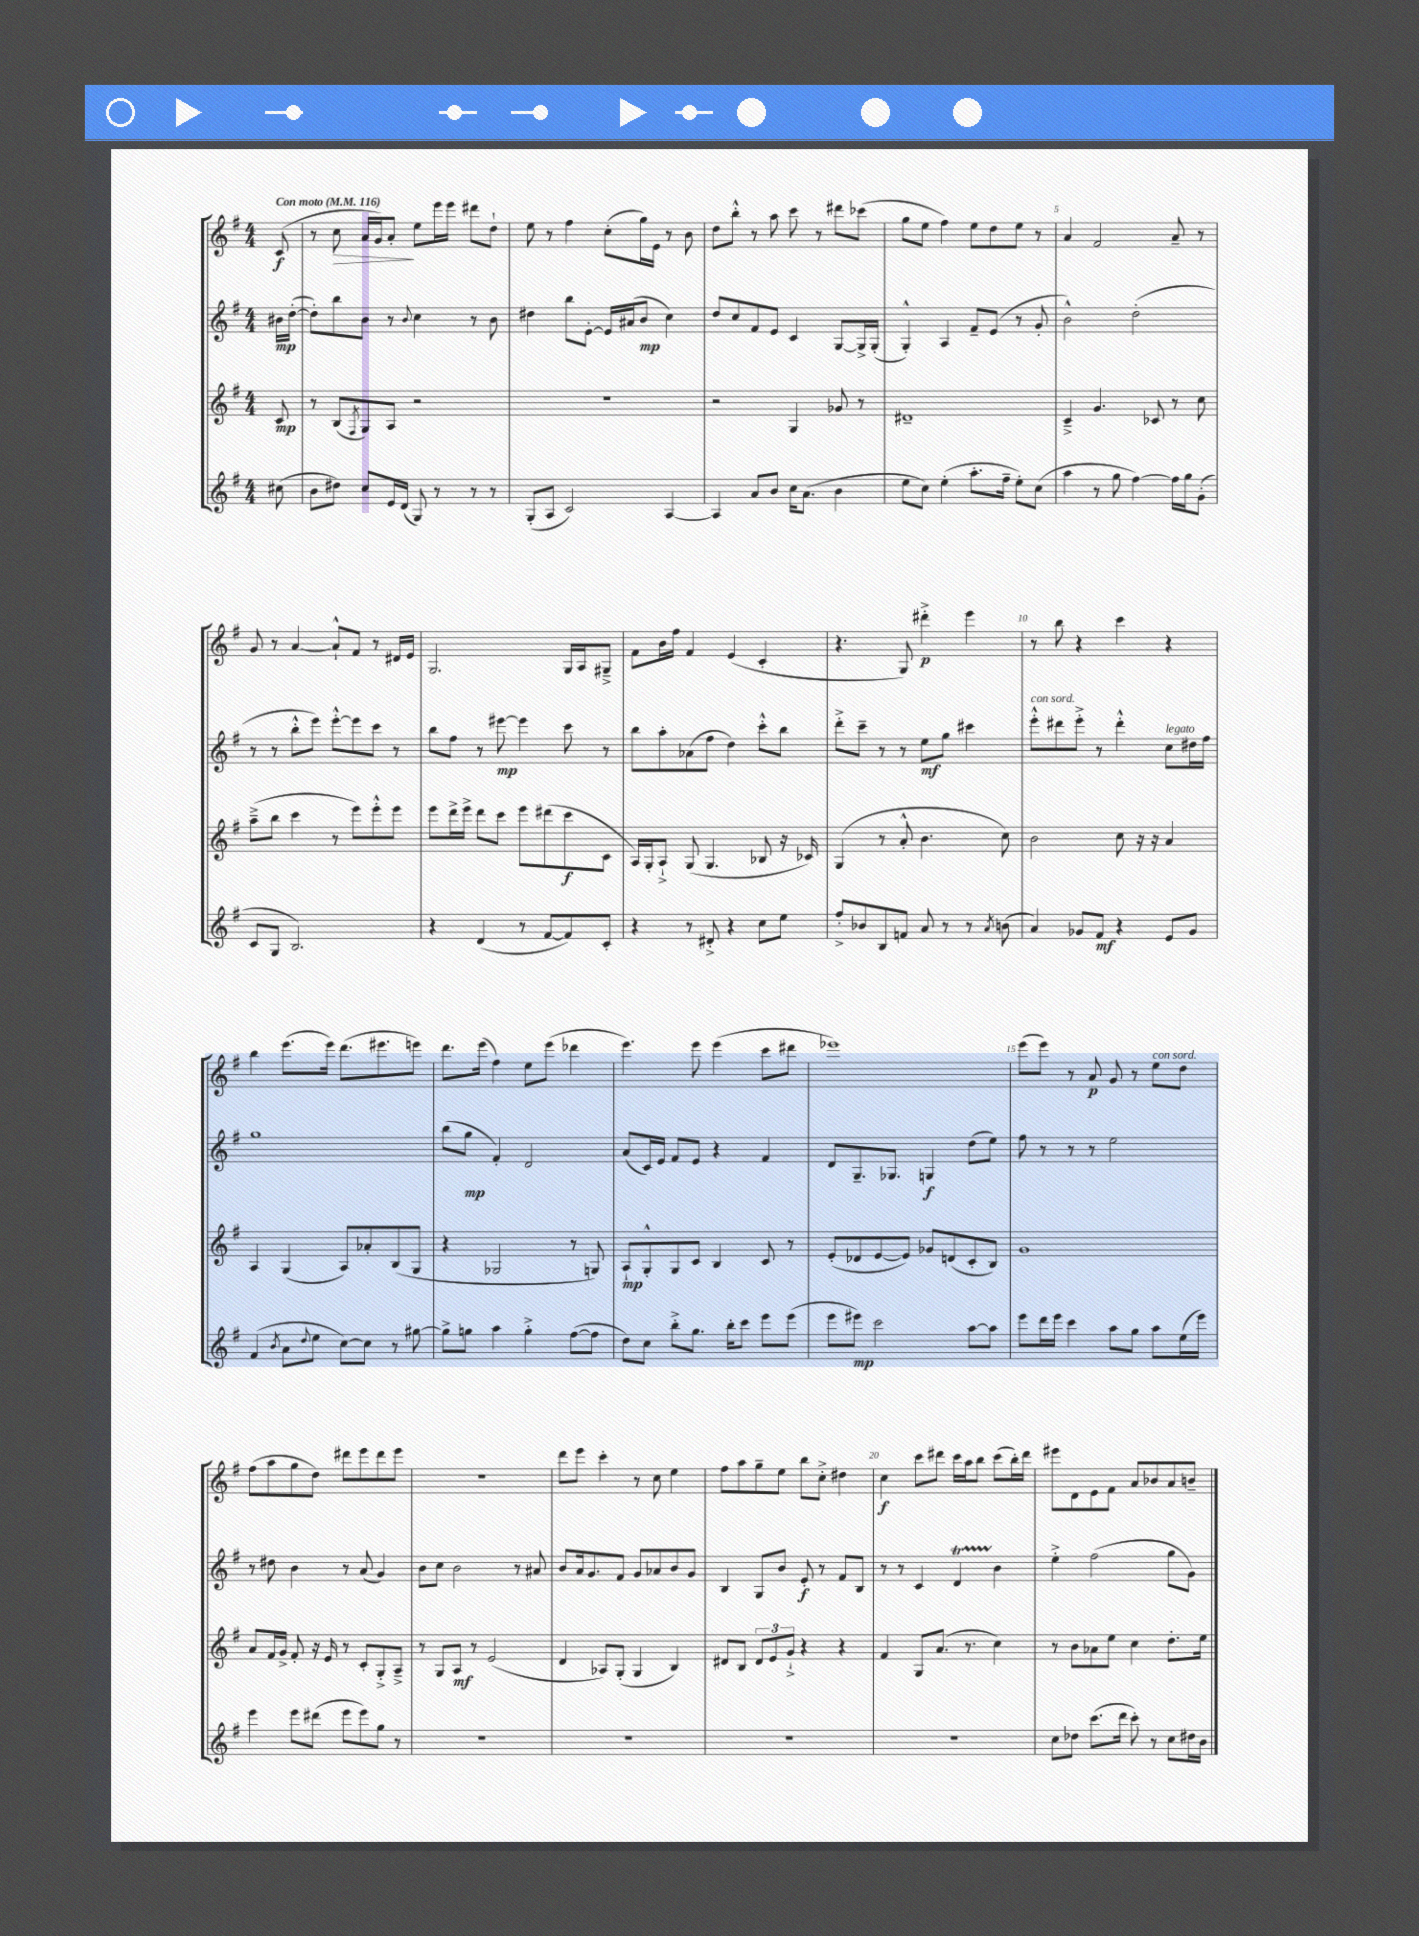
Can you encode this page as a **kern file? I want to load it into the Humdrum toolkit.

**kern	**kern	**kern	**kern
*staff4	*staff3	*staff2	*staff1
*clefG2	*clefG2	*clefG2	*clefG2
*k[f#]	*k[f#]	*k[f#]	*k[f#]
*M4/4	*M4/4	*M4/4	*M4/4
*MM116	*MM116	*MM116	*MM116
(8cc#	8c	16b#	(8c
.	.	([16dd'	.
=	=	=	=
8b	8r	8dd'])	8r
8dd#)	(8B	8bb	8cc
.	8qF#	.	.
8cc	8G)	8b	16a
.	.	.	16g)
16e	8A	8r	8a'
(16d	.	.	.
.	.	8qqb	.
8G)	2r	4cc	8ee
8r	.	.	16eee
.	.	.	16eee
8r	.	8r	8ddd#
8r	.	8b	8dd`
=	=	=	=
(8G'	1r	4dd#	8ee
8A	.	.	8r
2c)	.	8bb	4ff#
.	.	[8e'	.
.	.	16e]	(8cc'
.	.	(16a#	.
.	.	8b	16gg)
.	.	.	16e
[4A	.	4cc)	8r
.	.	.	8b
=	=	=	=
4A]	2r	8dd	8dd
.	.	8cc	8bb'^^
8a	.	8f#	8r
8b	.	8e	8aa
16cc	4G	4c	8ccc
(8.a	.	.	.
.	.	.	8r
4b	8g-	[8G	8ddd#
.	8r	16G^]	(8ccc-
.	.	(16G'	.
=	=	=	=
8ee	1d#~	4G'^^)	8gg
8cc)	.	.	8ee
(4ee'	.	4A	4ff#)
8.aa'	.	8f#~	8ee
.	.	(8e	8dd
16ff#~	.	.	.
8ee')	.	8r	8ee
(8cc	.	8g'	8r
=	=	=	=
4aa	4c~^	2b^^)	4a
8r	4.g	.	2f#
8gg	.	.	.
[4ff#)	.	(2dd'	.
.	8c-	.	.
16ff#]	8r	.	8a~
16gg	.	.	.
(8g'	8cc	.	8r
=	=	=	=
8c	(8aa~^	8r	8g
8G	8bb	8r	8r
2.B)	4ccc	8bb'^^	[4a
.	.	8eee)	.
.	8r	[8eee'^^	8a`^^]
.	8eee)	8eee]	8f#
.	8eee'^^	8ccc	8r
.	8eee	8r	16d#
.	.	.	16e
=	=	=	=
4r	8eee	8bb	2.G
.	16ddd^	8ff#	.
.	16eee^	.	.
(4d	8ddd	8r	.
.	8ccc	[8eee#	.
8r	8eee	4eee#]	.
[8f#	(8ddd#	.	.
8f#])	8ccc	8ccc	16G
.	.	.	16A
8c'	8c	8r	8G#~^
=	=	=	=
4r	16A)	8bb	8f#
.	16G'	.	.
.	8A`^	8aa'	16b
.	.	.	16ff#
8r	(8G	(8a-	4f#
8d#'^	4.G	8ff#	.
4r	.	4dd)	(4e
8cc	8B-	8ccc'^^	4c'
8ee	16r	8bb	.
.	16c-)	.	.
=	=	=	=
8ff#'^	(4G	8ddd'^	4.r
8b-	.	8ccc~	.
8B	8r	8r	.
8f	8a'^^	8r	8G)
8a	4.b	8ee	4ddd#'^
8r	.	8gg	.
8r	.	4ccc#	4eee
8qa	.	.	.
(8b	8cc)	.	.
=	=	=	=
4a)	2b	8eee'^^	8r
.	.	8ddd#	8bb
8g-	.	8eee'^	4r
8f#	.	8r	.
4r	8cc	4ddd#'^^	4ccc
.	16r	.	.
.	16r	.	.
8e	4a	8cc	4r
8g-	.	16dd#	.
.	.	16ff#	.
=	=	=	=
(4f#	4A	1gg	4bb
8qb	.	.	.
8a	(4G	.	(8.eee
8qqdd	.	.	.
8ee	.	.	.
.	.	.	16eee)
[8cc)	8A)	.	(8.ddd
8cc]	8a-'	.	.
.	.	.	8.eee#
8r	(8B	.	.
[8gg#	8G	.	8eee)
=	=	=	=
8gg#^]	4r	(8bb	8.ddd
8gg	.	8gg	.
.	.	.	(16eee
4aa	2G-	4f#')	4ff#)
4gg'^	.	2d	8ee
.	.	.	(8eee
([8ff#	8r	.	4ddd-
8ff#]	8G)	.	.
=	=	=	=
8dd)	8A`	(8a	4.eee)
8cc	8G'^^	16c)	.
.	.	16e	.
8bb'^	8G	8f#	.
8.gg	8c	8e	8eee
.	4B	4r	(4eee
16bb'	.	.	.
8ccc	.	.	.
8eee	8c	4f#	8ccc
(8eee	8r	.	8ddd#
=	=	=	=
8eee	(8e'	8d	1eee-)
8eee#)	8d-	8.G~	.
2ccc	[8e	.	.
.	.	8.G-	.
.	8e])	.	.
.	8g-	4G	.
.	(8d	.	.
[8aa	8c'	(8dd	.
8aa]	8B)	8ee)	.
=	=	=	=
8eee	1g	8ff#	(8eee
16ddd	.	8r	8eee)
16eee	.	.	.
4ccc	.	8r	8r
.	.	8r	8a
8aa	.	2ee	8g
8gg	.	.	8r
8aa	.	.	8ee
(16ee	.	.	8dd
16eee)	.	.	.
=	=	=	=
4eee	8a	8r	(8ff#
.	16f#	8dd#	8aa
.	16g^	.	.
8eee	8f#'	4b	8gg
(8ddd#	16r	.	8dd)
.	16e	.	.
8eee	8r	8r	8ddd#
8eee)	8c'	(8a	8eee
8gg	8G'^	4g)	8ddd#
8r	8A~^	.	8eee
=	=	=	=
1r	8r	8b	1r
.	8G	8cc	.
.	8A	2b	.
.	8r	.	.
.	(2e	.	.
.	.	8r	.
.	.	8a#	.
=	=	=	=
1r	4d	8b	8ddd
.	.	16a	8eee
.	.	8.g	.
.	8A-)	.	4ccc'
.	(8G'	8f#	.
.	4G	8g	8r
.	.	8a-	8cc
.	4B)	8b	4ee
.	.	8g	.
=	=	=	=
1r	8d#	4B	8ff#
.	8B	.	8aa
.	12d#	8G	8gg~
.	12e	.	.
.	.	8b	8ee
.	12g`^	.	.
.	4r	8e'	8bb
.	.	8r	8cc'^
.	4r	8f#	4dd#
.	.	8B	.
=	=	=	=
1r	4f#	8r	4cc
.	.	8r	.
.	8G	4c	8ccc
.	(8.a	.	8ddd#
.	.	4d	16ccc
.	8.r	.	16aa
.	.	.	8bb
.	4cc)	4b	(8ccc
.	.	.	16bb')
.	.	.	16ddd#
=	=	=	=
8cc	8r	4ee'^	8eee#
8dd-	8b	.	8d
(8.ccc	8a-	(2ff#	8e
.	8ee	.	8f#
16ddd	.	.	.
8ccc')	4cc	.	8a
8r	.	.	8b-
8cc	8.dd'	8gg	8a
16dd#	.	8g)	8b~
16b	16ee	.	.
==	==	==	==
*-	*-	*-	*-
